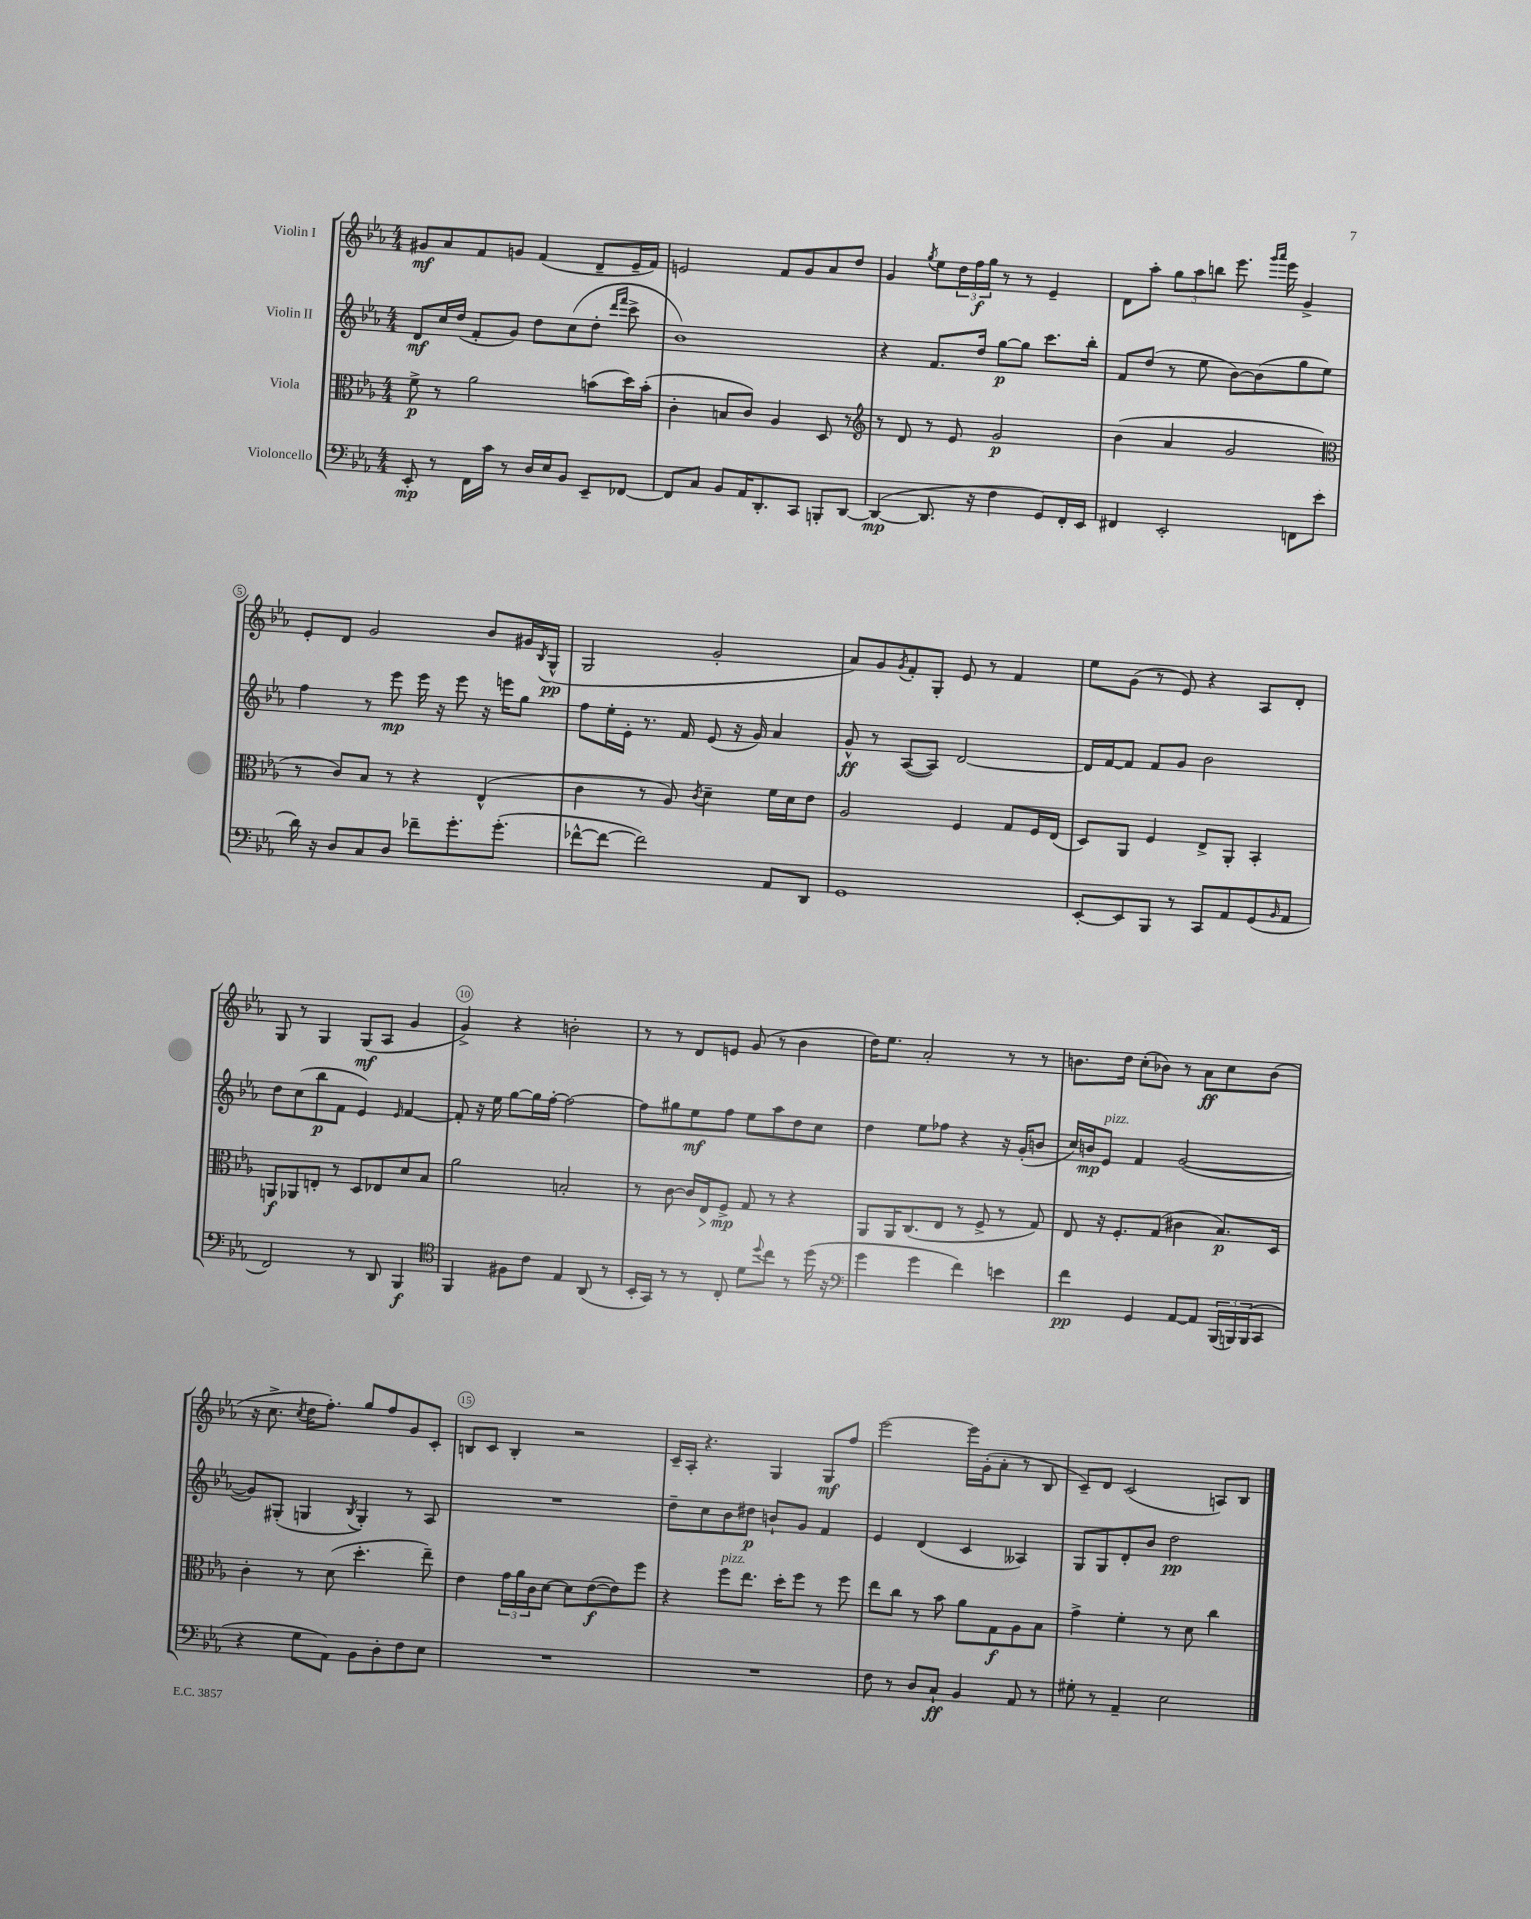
<<
\new StaffGroup <<
\new Staff = "s0" \with { instrumentName = "Violin I" } {
    \clef treble \key ees \major \numericTimeSignature \time 4/4
    gis'8\mf aes'8 f'8 g'8 f'4( d'8-- ees'16-- f'16) |
    e'2 f'8 g'8 aes'8 d''8 |
    g'4 \acciaccatura { g''8 } ees''8 \tuplet 3/2 { d''16 f''16\f g''16 } r8 r8 ees'4-- |
    d'8 aes''8-. \tuplet 3/2 { g''8 aes''8 b''8 } ees'''8. \grace { g'''16 aes'''16 } ees'''16 g'4-> |
    ees'8-. d'8 g'2 bes'8 gis'16 \acciaccatura { bes8 } g16-^\pp( |
    g2 g'2-. |
    aes'8) g'8 \acciaccatura { g'8 } f'8-. g8-. ees'8 r8 f'4 |
    ees''8 g'8( r8 ees'8) r4 aes8 d'8-. |
    g8 r8 g4 g8\mf( aes8 g'4 |
    g'4->) r4 b'2-. |
    r8 r8 d'8 e'8 g'8( r8 bes'4 |
    d''16) ees''8. aes'2-. r8 r8 |
    b'8. d''16 c''8-.( bes'8) r8 aes'8\ff c''8 bes'8( |
    r16 c''8.-> \acciaccatura { c''8 } d''16 f''8.-.) g''8 f''8 g'8 c'8-. |
    b8 c'8 b4-. r2 |
    c'16-- aes16-. r4. g4 g8\mf f''8 |
    ees'''2~ ees'''16 g'16-.( aes'8-. r8 bes8 |
    c'8--) d'8 c'2( a8) bes8 \bar "|." |
}
\new Staff = "s1" \with { instrumentName = "Violin II" } {
    \clef treble \key ees \major \numericTimeSignature \time 4/4
    d'8\mf c''16 d''16( f'8-. g'8) d''8 c''8( d''8-. \grace { d'''16 f'''16 } c'''8-> |
    bes'1) |
    r4 f'8. d''16 g''8~\p g''8 c'''8. bes''16-. |
    f'8 d''8( r8 ees''8 bes'8~) bes'8( g''8 ees''8) |
    f''4 r8 ees'''8\mp ees'''16 r16 ees'''8 r16 e'''16 g''8 |
    f''8 ees''16-. ees'16-. r8. f'16 ees'8( r16 g'16) aes'4 |
    g'8-^\ff r8 aes8~( aes8) d'2~ |
    d'16 f'16~ f'8 f'8 g'8 bes'2 |
    d''8 c''8( bes''8\p f'8 ees'4) \grace { ees'16 } f'4~ |
    f'8-. r16 ees''16 g''8~ g''16 f''16~-. f''2~ |
    f''8 gis''8 ees''8\mf f''8 ees''8 aes''8 d''8 c''8 |
    d''4 ees''8 fes''8 r4 r16 g'16-.( b'8 |
    c''16) b'16\mp ees'8^\markup { \italic "pizz." } f'4 g'2~( |
    g'8) gis8-.( g4 \acciaccatura { bes8 } g4-.) r8 aes8 |
    R1 |
    d''8-- c''8 bes'8 dis''8\p b'8-! g'8 f'4 |
    ees'4 d'4( c'4 aeses4) |
    g8 g8 d'8-. bes'8 d''2\pp \bar "|." |
}
\new Staff = "s2" \with { instrumentName = "Viola" } {
    \clef alto \key ees \major \numericTimeSignature \time 4/4
    f'8->\p r8 aes'2 b'8( d''16) b'16-.( |
    c'4-. b8 c'8) aes4 d8 r8 |
    \clef treble r8 d'8 r8 ees'8 g'2\p |
    bes'4( aes'4 g'2 |
    \clef alto r8 c'8) bes8 r8 r4 ees4-^( |
    c'4 r8 aes8) \acciaccatura { c'8 } d'4-- f'16 d'16 ees'8 |
    aes2 f4 g8 f16 ees16( |
    d8) aes,8 f4 ees8-> aes,8-. bes,4-. |
    a,8\f aes,8 e8-. r8 d8 ees8 d'8 bes8 |
    aes'2 b2-. |
    r8 c'8~ c'16 ees16\> f8->\mp\! g8 r8 r4 |
    aes,8 aes,16 c8.( ees8 r8 f8-> r8 g8) |
    ees8 r16 f8.-. g8( cis'4 bes8.\p) d16 |
    c'4-. r8 d'8( d''4.-. ees''8--) |
    ees'4 \tuplet 3/2 { g'16 aes'16 c'16 } d'8~ d'8 ees'8~\f( ees'8) f''8 |
    r4 f''8^\markup { \italic "pizz." } ees''8. d''16-. f''8 r8 f''8 |
    ees''8 c''8 r8 bes'8 aes'8 g8\f aes8 bes8 |
    g'4-> f'4-. r8 d'8 c''4 \bar "|." |
}
\new Staff = "s3" \with { instrumentName = "Violoncello" } {
    \clef bass \key ees \major \numericTimeSignature \time 4/4
    ees,8-.\mp r8 f,16 c'16 r8 d16 ees16 bes,8 ees,8-- fes,8~ |
    fes,8 c8 bes,8 aes,16 d,8.-. c,8 b,,8-. d,8~ |
    d,4~\mp( d,8. r16 f4 g,8) f,16-. ees,16 |
    fis,4 ees,2-. f,8 ees'8( |
    d'16) r16 d8 c8 d8 fes'8-- g'8.-. g'8.-.( |
    fes'8~-^ fes'8~ fes'2) aes,8 d,8 |
    g,1 |
    ees,8~-. ees,8 bes,,8 r8 c,8 aes,8 g,8( \grace { bes,16 } aes,8 |
    f,2) r8 d,8 bes,,4\f |
    \clef tenor f,4 fis8 c'8 ees4 aes,8( r8 |
    bes,16-. g,16) r8 r8 c8-. d'8 \appoggiatura { d''8 } c''8 r8 d''16( r16 |
    \clef bass g'4 g'4 f'4) e'4 |
    f'4\pp g,4 aes,8~ aes,8 \tuplet 3/2 { bes,,16( b,,16) b,,16( } c,8 |
    r4 g8 aes,8) bes,8 d8-. f8 ees8 |
    R1 |
    R1 |
    f8 r8 d8 c8-!\ff bes,4 aes,8 r8 |
    gis8-. r8 aes,4-- ees2 \bar "|." |
}
>>
>>
\layout { \context { \Score \override BarNumber.break-visibility = ##(#f #t #t) barNumberVisibility = #(every-nth-bar-number-visible 5) \override BarNumber.stencil = #(make-stencil-circler 0.1 0.3 ly:text-interface::print) } }
